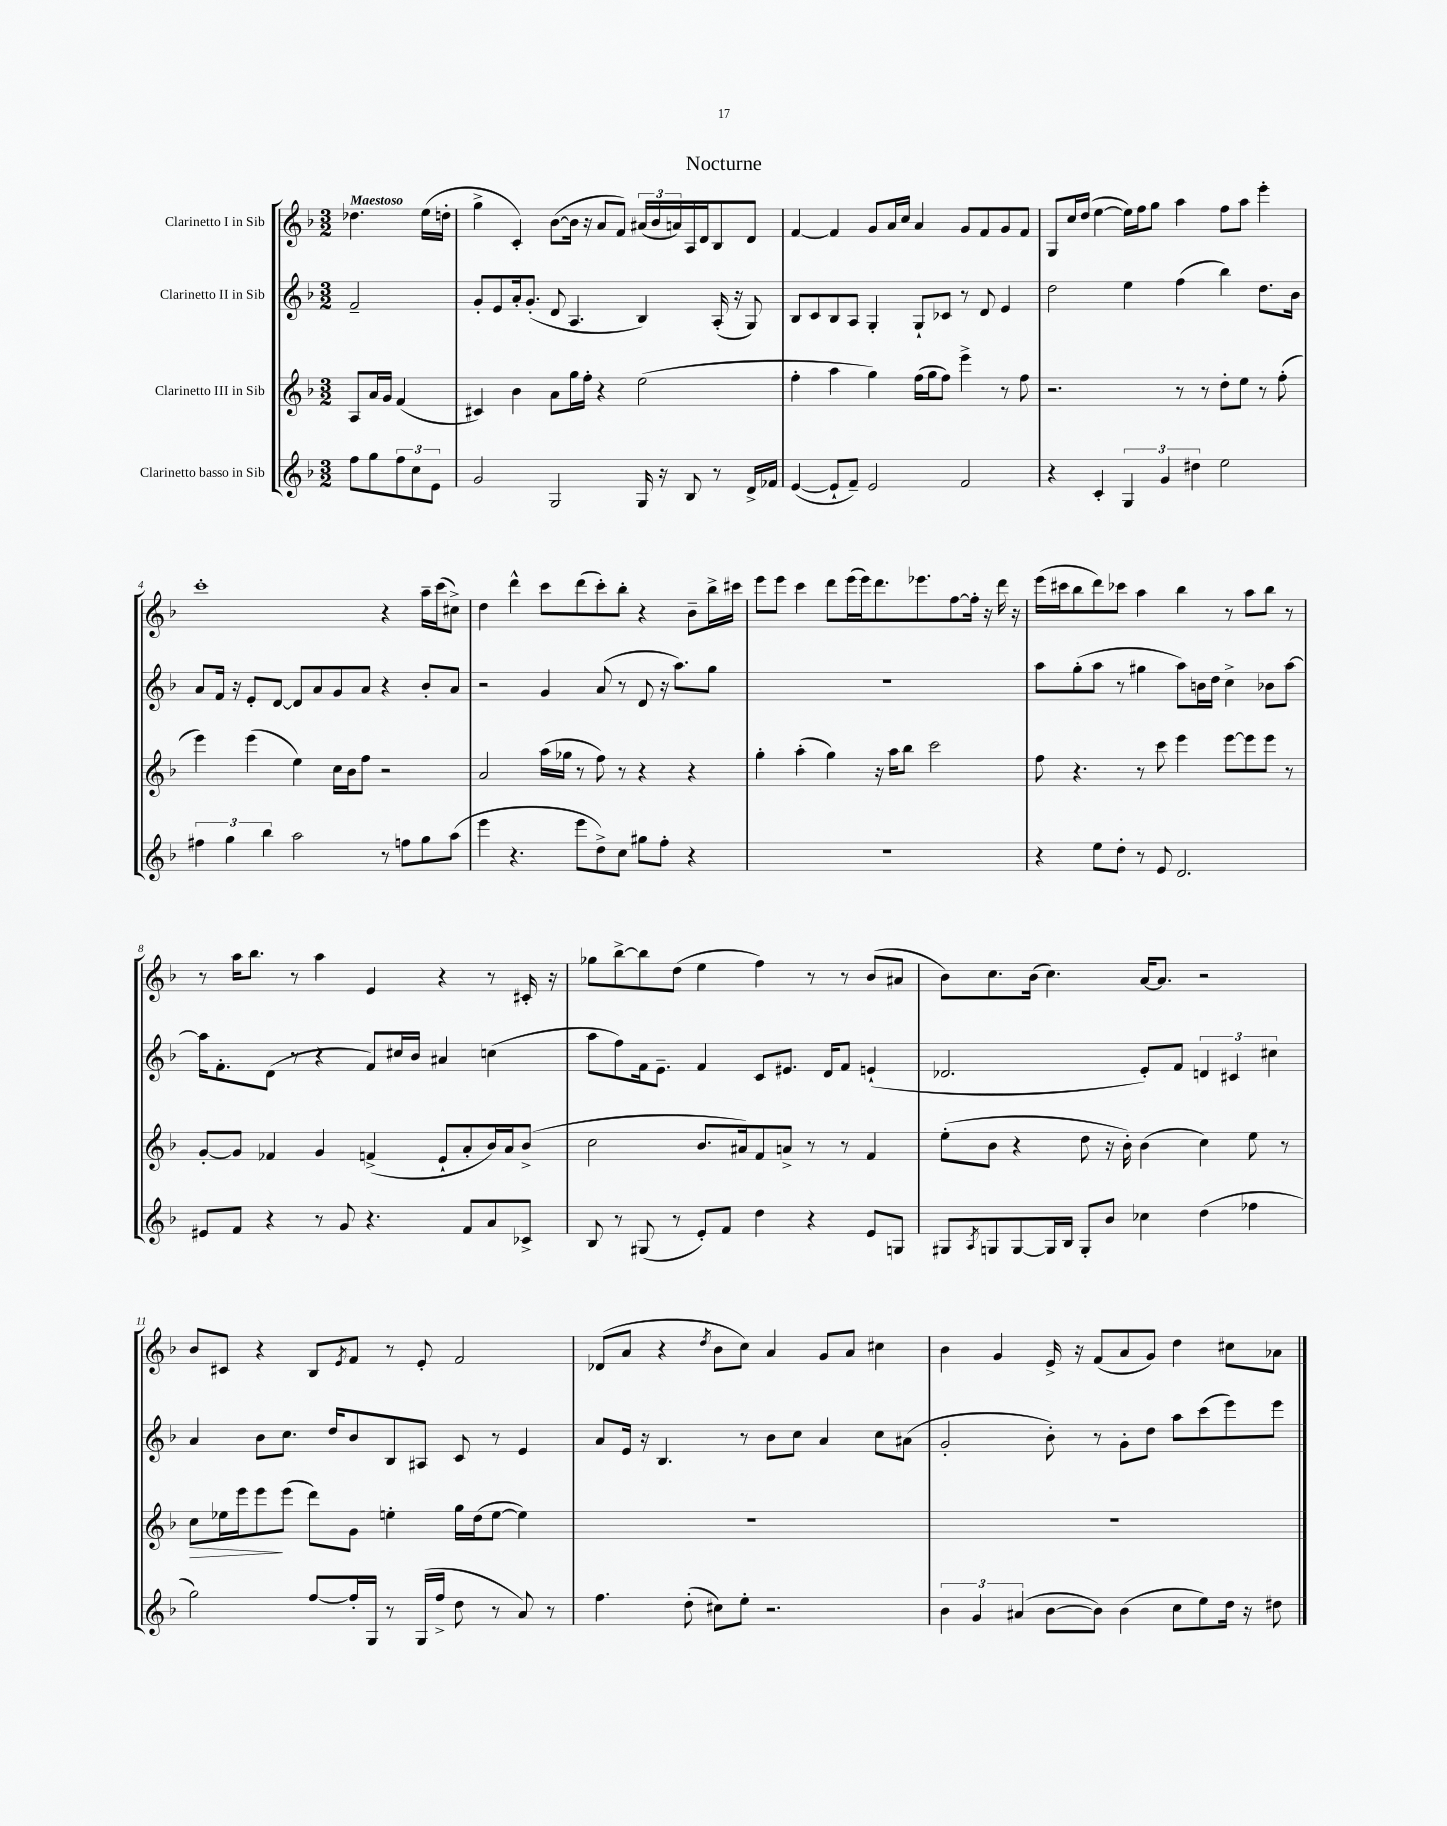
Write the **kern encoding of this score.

**kern	**kern	**kern	**kern
*staff4	*staff3	*staff2	*staff1
*clefG2	*clefG2	*clefG2	*clefG2
*k[b-]	*k[b-]	*k[b-]	*k[b-]
*M3/2	*M3/2	*M3/2	*M3/2
8ff	8A	2f~	4.dd-
8gg	16a	.	.
.	16g	.	.
12ff	(4f	.	.
12cc	.	.	.
.	.	.	(16ee
12e	.	.	.
.	.	.	16dd'
=	=	=	=
2g	4c#)	8g'	4gg^
.	.	8e	.
.	4b-	16a'	4c')
.	.	(8.g'	.
2G	8a	8d	([8b-
.	16gg	4.A	16b-]
.	16ff'	.	16r
.	4r	.	8a
.	.	.	8f)
16G	(2ee	4B-)	(24a#
.	.	.	24b-
16r	.	.	.
.	.	.	24a)
8B-	.	.	16A
.	.	.	16d
8r	.	(16A'	8B-
.	.	16r	.
16d^	.	8G)	8d
16f-	.	.	.
=	=	=	=
([4e	4ff'	8B-	[4f
.	.	8c	.
8e`]	4aa	8B-	4f]
8f~)	.	8A	.
2e	4gg)	4G'	8g
.	.	.	16a
.	.	.	16cc
.	(16ff	8G`	4a
.	16gg	.	.
.	8ff)	8c-	.
2f	4eee^	8r	8g
.	.	8d	8f
.	8r	4e	8g
.	8ff	.	8f
=	=	=	=
4r	2.r	2dd	8G
.	.	.	16cc
.	.	.	(16dd
4c'	.	.	[4ee
6G	.	4ee	16ee])
.	.	.	16ff
.	.	.	8gg
6g	.	.	.
.	8r	(4ff	4aa
6dd#	.	.	.
.	8r	.	.
2ee	8dd'	4bb-)	8ff
.	8ee	.	8aa
.	8r	8.dd	4eee'
.	(8ff'	.	.
.	.	16b-	.
=	=	=	=
6ff#	4eee)	8a	1ccc'
.	.	16f	.
6gg	.	.	.
.	.	16r	.
.	(4eee	8e'	.
6bb-	.	.	.
.	.	[8d	.
2aa	4ee)	8d]	.
.	.	8a	.
.	16cc	8g	.
.	16b-	.	.
.	8ff	8a	.
8r	2r	4r	4r
8ff	.	.	.
8gg	.	8b-'	16aa~
.	.	.	(16ccc
(8aa	.	8a	8cc#^)
=	=	=	=
4eee	2a	2r	4dd
4.r	.	.	4ddd^^
.	(16aa	4g	8ccc
.	16gg-	.	.
8eee	8r	.	(8ddd
8dd^)	8ff)	(8a	8ccc')
8cc	8r	8r	8bb-'
8gg#	4r	8d	4r
8ff'	.	16r	.
.	.	8.aa)	.
4r	4r	.	8b-~
.	.	8gg	16bb-^
.	.	.	16ccc#
=	=	=	=
1.r	4gg'	1.r	8eee
.	.	.	8eee
.	(4aa'	.	4ccc
.	4gg)	.	8ddd
.	.	.	(16eee
.	.	.	16eee)
.	16r	.	8.ddd
.	16aa	.	.
.	8bb-	.	.
.	.	.	8.eee-
.	2ccc	.	.
.	.	.	[8ff
.	.	.	16ff']
.	.	.	16r
.	.	.	16ddd
.	.	.	16r
=	=	=	=
4r	8ff	8aa	(16eee
.	.	.	16ccc#
.	4.r	(8gg'	8bb-
8ee	.	8aa	8ddd)
8dd'	.	8r	8ccc-
8r	8r	4gg#	4aa
8e	8ccc	.	.
2.d	4eee	8aa)	4bb-
.	.	16b	.
.	.	16dd	.
.	[8eee	4cc^	8r
.	8eee]	.	8aa
.	8eee	8b-	8bb-
.	8r	[8aa	8r
=	=	=	=
8e#	[8g'	16aa]	8r
.	.	8.f'	.
8f	8g]	.	16aa
.	.	.	8.bb-
4r	4f-	(8d	.
.	.	8r	8r
8r	4g	4r	4aa
8g	.	.	.
4.r	(4f^	8f)	4e
.	.	16cc#	.
.	.	16b-	.
.	8e`	4a#	4r
8f	8a'	.	.
8a	16b-)	(4cc	8r
.	16a	.	.
8c-^	(8b-^	.	16c#'
.	.	.	16r
=	=	=	=
8B-	2cc	8aa	8gg-
8r	.	8ff)	[8bb-^
(8G#	.	16f	8bb-]
.	.	8.e~	.
8r	.	.	(8dd
8e')	8.b-	4f	4ee
8f	.	.	.
.	16a#)	.	.
4dd	8f	8c	4ff)
.	8a^	8.e#	.
4r	8r	.	8r
.	.	16d	.
.	8r	8f	8r
8e	4f	(4e`	(8b-
8G	.	.	8a#
=	=	=	=
8G#	(8ee'	2.d-	8b-)
8qA	.	.	.
8G	8b-	.	8.cc
[8G	4r	.	.
.	.	.	(16b-
16G]	.	.	4.cc)
16B-	.	.	.
8G'	8dd	.	.
8b-	16r	.	.
.	16b-')	.	.
4cc-	(4b-	8e')	[16a
.	.	.	8.a]
.	.	8f	.
(4dd	4cc)	6d	2r
.	.	6c#	.
4ff-	8ee	.	.
.	.	6cc#	.
.	8r	.	.
=	=	=	=
2gg)	8cc	4a	8b-
.	16ee-	.	8c#
.	16eee	.	.
.	8eee	8b-	4r
.	(8eee	8.cc	.
[8ff	8ddd)	.	8B-
.	.	16dd	.
.	.	.	8qe
16ff']	8g	8b-	8f
16G	.	.	.
8r	4ee'	8B-	8r
(16G	.	8A#	8e'
16ff^	.	.	.
8dd	16gg	8c	2f
.	(16dd	.	.
8r	[8ee	8r	.
8a)	4ee])	4e	.
8r	.	.	.
=	=	=	=
4.ff	1.r	8a	(8d-
.	.	16e	8a
.	.	16r	.
.	.	4.B-	4r
(8dd'	.	.	.
.	.	.	8qdd
8cc#)	.	.	8b-
8ee'	.	8r	8cc)
2.r	.	8b-	4a
.	.	8cc	.
.	.	4a	8g
.	.	.	8a
.	.	8cc	4cc#
.	.	(8a#	.
=	=	=	=
6b-	1.r	2g'	4b-
6g	.	.	.
.	.	.	4g
(6a#	.	.	.
[8b-	.	8b-')	16e^
.	.	.	16r
8b-])	.	8r	(8f
(4b-	.	8g'	8a
.	.	8dd	8g)
8cc	.	8aa	4dd
8ee)	.	(8ccc	.
16dd	.	8eee)	8cc#
16r	.	.	.
8dd#	.	8eee	8a-
==	==	==	==
*-	*-	*-	*-
